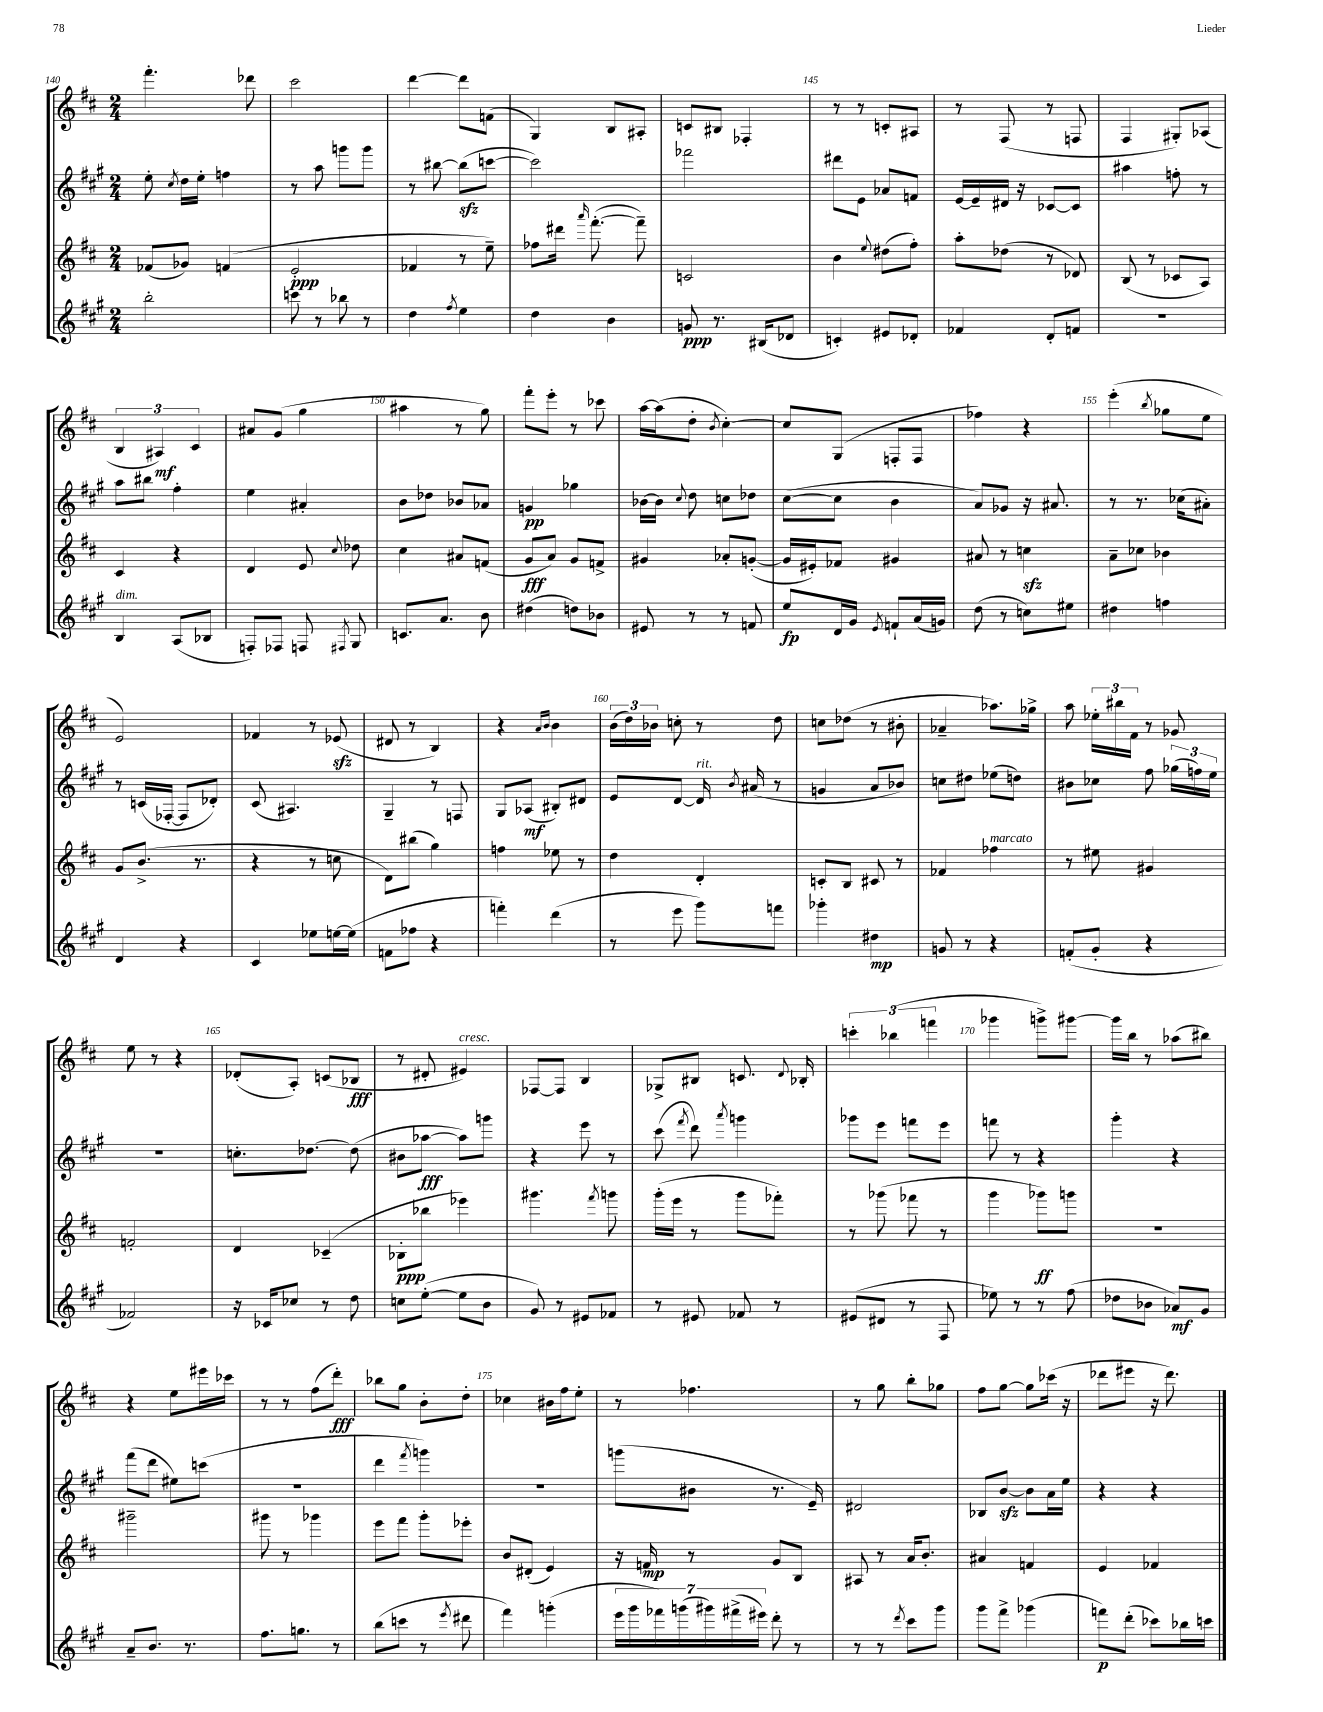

**kern	**dynam	**kern	**dynam	**kern	**dynam	**kern	**dynam
*part4	*part4	*part3	*part3	*part2	*part2	*part1	*part1
*staff4	*staff4	*staff3	*staff3	*staff2	*staff2	*staff1	*staff1
*clefG2	*	*clefG2	*	*clefG2	*	*clefG2	*
*k[f#c#g#]	*	*k[f#c#]	*	*k[f#c#g#]	*	*k[f#c#]	*
*M2/4	*	*M2/4	*	*M2/4	*	*M2/4	*
=140	=140	=140	=140	=140	=140	=140	=140
2bb'\	.	(8f-X/L	.	8ee'\	.	4.fff#'\	.
.	.	.	.	8qcc#/	.	.	.
.	.	8g-X/J)	.	16dd\LL	.	.	.
.	.	.	.	16ee'\JJ	.	.	.
.	.	(4fn/	.	4ffn\	.	.	.
.	.	.	.	.	.	8ddd-X\	.
=141	=141	=141	=141	=141	=141	=141	=141
8cccn\	.	2e'/	ppp	8r	.	2ccc#\	.
8r	.	.	.	8aa\	.	.	.
8bb-X\	.	.	.	8gggn\L	.	.	.
8r	.	.	.	8ggg\J	.	.	.
=142	=142	=142	=142	=142	=142	=142	=142
4dd\	.	4f-X/	.	8r	.	[4ddd\	.
.	.	.	.	[8bb#X\	.	.	.
8qff#/	.	.	.	.	.	.	.
4ee\	.	8r	.	(8bb#zz\L]	.	8ddd\L]	.
.	.	8ee~\)	.	[8cccn\J	.	(8fn\J	.
=143	=143	=143	=143	=143	=143	=143	=143
4dd\	.	8ff-X\L	.	2ccc\])	.	4G/)	.
.	.	16ddd#X\Jk	.	.	.	.	.
.	.	16qqaaa/	.	.	.	.	.
.	.	([8.fff#'\	.	.	.	.	.
4b\	.	.	.	.	.	8B/L	.
.	.	8fff#~\])	.	.	.	8A#X'/J	.
=144	=144	=144	=144	=144	=144	=144	=144
8gn/	ppp	2cn/	.	2fff-X\	.	8cn/L	.
8.r	.	.	.	.	.	8B#X/J	.
.	.	.	.	.	.	4F-X'/	.
(16B#X/KL	.	.	.	.	.	.	.
8d-X/J	.	.	.	.	.	.	.
=145	=145	=145	=145	=145	=145	=145	=145
4cn'/)	.	4b\	.	8ddd#X\L	.	8r	.
.	.	.	.	8e\J	.	8r	.
.	.	8qqee/	.	.	.	.	.
8e#X/L	.	(8dd#X\L	.	8a-X/L	.	8cn'/L	.
8d-X'/J	.	8ff#'\J)	.	8fn/J	.	8A#X/J	.
=146	=146	=146	=146	=146	=146	=146	=146
4f-X/	.	8aa'\L	.	[16e/LL	.	8r	.
.	.	.	.	16e~/]	.	.	.
.	.	(8dd-X\J	.	16d#X/JJ	.	(8F#/	.
.	.	.	.	16r	.	.	.
8d'/L	.	8r	.	[8c-X/L	.	8r	.
8fn/J	.	8d-X/)	.	8c-/J]	.	8Fn/	.
=147	=147	=147	=147	=147	=147	=147	=147
2r	.	(8B/	.	4aa#X\	.	4F#/	.
.	.	8r	.	.	.	.	.
.	.	8c-X/L	.	8ffn'\	.	8G#X'/L)	.
.	.	8A/J)	.	8r	.	(8A-X/J	.
!!LO:LB:g=z
=148	=148	=148	=148	=148	=148	=148	=148
!LO:TX:a:i:t=dim.	!	!	!	!	!	!	!
4B/	.	4c#/	.	8aa\L	.	6B/	.
.	.	.	.	8bb#X\J	.	.	.
.	.	.	.	.	.	6A#X/)	mf
(8A/L	.	4r	.	4ff#'\	.	.	.
.	.	.	.	.	.	6c#/	.
8B-X/J	.	.	.	.	.	.	.
=149	=149	=149	=149	=149	=149	=149	=149
8Fn'/L)	.	4d/	.	4ee\	.	8a#X/L	.
8F-X/J	.	.	.	.	.	(8g/J	.
8Fn/	.	8e/	.	4a#X'/	.	4gg\	.
8qF#X/	.	8qqcc#/	.	.	.	.	.
8G#/	.	8dd-X\	.	.	.	.	.
=150	=150	=150	=150	=150	=150	=150	=150
8.cn/L	.	4cc#\	.	8b\L	.	4aa#X\	.
.	.	.	.	8dd-X\J	.	.	.
8.a/J	.	.	.	.	.	.	.
.	.	8a#X/L	.	8b-X/L	.	8r	.
8b\	.	(8fn/J	.	8a-X/J	.	8gg\)	.
=151	=151	=151	=151	=151	=151	=151	=151
(4dd#X\	.	8g/L	fff	4gn/	pp	8fff#'\L	.
.	.	8a/J)	.	.	.	8eee'\J	.
8ddn\L)	.	8g/L	.	4gg-X\	.	8r	.
8b-X\J	.	8fn^/J	.	.	.	8ccc-X\	.
=152	=152	=152	=152	=152	=152	=152	=152
8e#X/	.	4g#X/	.	[16b-X\LL	.	[16aa\LL	.
.	.	.	.	16b-\JJ]	.	(16aa\J]	.
.	.	.	.	8qqcc#/	.	.	.
8r	.	.	.	8dd\	.	8dd'\J	.
.	.	.	.	.	.	8qb/	.
8r	.	8a-X'/L	.	8ccn\L	.	[4cc#'\)	.
8fn/	.	([8gn'/J	.	8dd-X\J	.	.	.
=153	=153	=153	=153	=153	=153	=153	=153
8ee/L	fp	16g/LL]	.	([8cc#\L	.	8cc#/L]	.
.	.	16e#X'/J)	.	.	.	.	.
16d/L	.	8f-X/J	.	8cc#\J]	.	(8G/J	.
16g#/JJ	.	.	.	.	.	.	.
8qe/	.	.	.	.	.	.	.
8fn`/L	.	4g#X/	.	4b\	.	8Fn'/L	.
(16a/L	.	.	.	.	.	8F/J	.
16gn/JJ)	.	.	.	.	.	.	.
=154	=154	=154	=154	=154	=154	=154	=154
(8dd\	.	8a#X/	.	8a/L)	.	4ff-X\)	.
8r	.	8r	.	8g-X/J	.	.	.
8ccn\L)	.	4ccnzz\	.	16r	.	4r	.
.	.	.	.	8.a#X/	.	.	.
8ee#X\J	.	.	.	.	.	.	.
=155	=155	=155	=155	=155	=155	=155	=155
4dd#X\	.	8a~\L	.	8r	.	(4eee'\	.
.	.	8cc-X\J	.	8.r	.	.	.
.	.	.	.	.	.	8qbb/	.
4ffn\	.	4b-X\	.	.	.	8gg-X\L	.
.	.	.	.	(16cc-X\KL	.	.	.
.	.	.	.	8a#X'\J)	.	8ee\J	.
!!LO:LB:g=z
=156	=156	=156	=156	=156	=156	=156	=156
4d/	.	8g/L	.	8r	.	2e/)	.
.	.	(8.b^/J	.	(16cn/LL	.	.	.
.	.	.	.	[16F-X'/JJ	.	.	.
4r	.	.	.	8F-/L]	.	.	.
.	.	8.r	.	.	.	.	.
.	.	.	.	8d-X'/J)	.	.	.
=157	=157	=157	=157	=157	=157	=157	=157
4c#/	.	4r	.	(8c#/	.	4f-X/	.
.	.	.	.	4.A#X/)	.	.	.
8ee-X\L	.	8r	.	.	.	8r	.
[16een\L	.	8ccn\	.	.	.	(8e-Xzz/	.
(16ee\JJ]	.	.	.	.	.	.	.
=158	=158	=158	=158	=158	=158	=158	=158
8fn\L	.	8d\L)	.	4G#~/	.	8d#X/	.
8ff-X\J	.	(8bb#X\J	.	.	.	8r	.
4r	.	4gg\)	.	8r	.	4B/)	.
.	.	.	.	8Fn/	.	.	.
=159	=159	=159	=159	=159	=159	=159	=159
4fffn'\)	.	4ffn\	.	8G#/L	.	4r	.
.	.	.	.	(8A-X/J	mf	.	.
.	.	.	.	.	.	16qqa/LL	.
.	.	.	.	.	.	16qqb/JJ	.
(4ddd\	.	8ee-X\	.	8B#X'/L)	.	4b\	.
.	.	8r	.	8d#X/J	.	.	.
=160	=160	=160	=160	=160	=160	=160	=160
8r	.	4dd\	.	8e/L	.	(24b\LL	.
.	.	.	.	.	.	24dd\)	.
.	.	.	.	.	.	24b-X\JJ	.
8eee\	.	.	.	[8d/J	.	8ccn'\	.
!	!	!	!	!LO:TX:a:i:t=rit.	!	!	!
8ggg#\L)	.	4d'/	.	16d/]	.	8r	.
.	.	.	.	8qb/	.	.	.
.	.	.	.	(16a#X/	.	.	.
8fffn\J	.	.	.	8r	.	8dd\	.
=161	=161	=161	=161	=161	=161	=161	=161
4ggg-X'\	.	8cn'/L	.	4gn/	.	8ccn\L	.
.	.	8B/J	.	.	.	(8dd-X\J	.
4dd#X\	mp	8c#X/	.	8a/L	.	8r	.
.	.	8r	.	8b-X/J)	.	8b#X'\	.
=162	=162	=162	=162	=162	=162	=162	=162
8gn/	.	4f-X/	.	8ccn\L	.	4a-X~/	.
8r	.	.	.	8dd#X\J	.	.	.
!	!	!LO:TX:a:i:t=marcato	!	!	!	!	!
4r	.	4ff-X\	.	(8ee-X\L	.	8.aa-X\L)	.
.	.	.	.	8ddn\J)	.	.	.
.	.	.	.	.	.	16gg-X^\Jk	.
=163	=163	=163	=163	=163	=163	=163	=163
(8fn'/L	.	8r	.	8b#X\L	.	8aa\	.
8g#'/J	.	8ee#X\	.	8cc-X\J	.	24ee-X'\LL	.
.	.	.	.	.	.	24bb#X\	.
.	.	.	.	.	.	24f#\JJ	.
4r	.	4g#X/	.	8ff#\	.	8r	.
.	.	.	.	(24gg-X\LL	.	8g-X/	.
.	.	.	.	24ffn\)	.	.	.
.	.	.	.	24ee\JJ	.	.	.
!!LO:LB:g=z
=164	=164	=164	=164	=164	=164	=164	=164
2f-X/)	.	2fn'/	.	2r	.	8ee\	.
.	.	.	.	.	.	8r	.
.	.	.	.	.	.	4r	.
=165	=165	=165	=165	=165	=165	=165	=165
16r	.	4d/	.	8.ccn'\L	.	(8d-X'/L	.
16c-X/KL	.	.	.	.	.	.	.
8cc-X/J	.	.	.	.	.	8A'/J)	.
.	.	.	.	[8.dd-X\J	.	.	.
8r	.	(4c-X~/	.	.	.	(8cn/L	.
8dd\	.	.	.	(8dd-\]	.	8B-X/J	fff
=166	=166	=166	=166	=166	=166	=166	=166
8ccn\L	.	8B-X'\L	ppp	8b#X\L	.	8r	.
([8ee'\J	.	8bb-X\J	.	[8aa-X\J	fff	8d#X'/	.
!	!	!	!	!	!	!LO:TX:a:i:t=cresc.	!
8ee\L]	.	4eee-X\)	.	8aa-\L])	.	4e#X/)	.
8b\J	.	.	.	8gggn\J	.	.	.
=167	=167	=167	=167	=167	=167	=167	=167
8g#/)	.	4.ggg#X\	.	4r	.	[8F-X/L	.
8r	.	.	.	.	.	8F-/J]	.
8e#X/L	.	.	.	8eee\	.	4B/	.
.	.	8qfff#/	.	.	.	.	.
8f-X/J	.	8gggn\	.	8r	.	.	.
=168	=168	=168	=168	=168	=168	=168	=168
8r	.	(16ggg'\LL	.	(8ccc#\	.	8G-X^/L	.
.	.	16eee\JJ	.	.	.	.	.
.	.	.	.	8qfff#/	.	.	.
8e#X/	.	8r	.	8ddd\)	.	8B#X/J	.
.	.	.	.	8qaaa/	.	.	.
8f-X/	.	8ggg\L	.	4gggn\	.	8.cn/	.
8r	.	8fff-X'\J)	.	.	.	.	.
.	.	.	.	.	.	8qqd/	.
.	.	.	.	.	.	16B-X'/	.
=169	=169	=169	=169	=169	=169	=169	=169
(8e#X/L	.	8r	.	8ggg-X\L	.	6cccn'\	.
8d#X/J	.	(8ggg-X\	.	8eee\J	.	.	.
.	.	.	.	.	.	(6bb-X\	.
8r	.	8fff-X\	.	8fffn\L	.	.	.
.	.	.	.	.	.	6fffn\	.
8F#/	.	8r	.	8eee\J	.	.	.
=170	=170	=170	=170	=170	=170	=170	=170
8ee-X\)	.	4ggg\	.	8fffn\	.	4ggg-X\	.
8r	.	.	.	8r	.	.	.
8r	.	8ggg-X\L)	ff	4r	.	8gggn^\L)	.
(8ff#\	.	8gggn\J	.	.	.	[8ggg#X\J	.
=171	=171	=171	=171	=171	=171	=171	=171
8dd-X\L	.	2r	.	4ggg#'\	.	16ggg#\LL]	.
.	.	.	.	.	.	16bb\JJ	.
8b-X\J	.	.	.	.	.	8r	.
8a-X/L)	mf	.	.	4r	.	(8aa-X\L	.
8g#/J	.	.	.	.	.	8bb#X\J)	.
!!LO:LB:g=z
=172	=172	=172	=172	=172	=172	=172	=172
8a~/L	.	2ggg#X~\	.	(8fff#\L	.	4r	.
8.b/J	.	.	.	8ddd\J	.	.	.
.	.	.	.	8ee#X\L)	.	8ee\L	.
8.r	.	.	.	.	.	.	.
.	.	.	.	(8cccn\J	.	16eee#X\L	.
.	.	.	.	.	.	16ccc-X\JJ	.
=173	=173	=173	=173	=173	=173	=173	=173
8.ff#\L	.	8ggg#X\	.	2r	.	8r	.
.	.	8r	.	.	.	8r	.
8.ggn\J	.	.	.	.	.	.	.
.	.	4ggg-X\	.	.	.	(8ff#\L	.
8r	.	.	.	.	.	8ddd'\J)	fff
=174	=174	=174	=174	=174	=174	=174	=174
(8bb\L	.	8eee\L	.	4ddd\	.	8bb-X\L	.
8cccn\J	.	8fff#\J	.	.	.	8gg\J	.
.	.	.	.	8qfff#/	.	.	.
8r	.	8ggg'\L	.	4gggn\)	.	8b'\L	.
8qeee/	.	.	.	.	.	.	.
8ddd#X\	.	8eee-X'\J	.	.	.	8dd'\J	.
=175	=175	=175	=175	=175	=175	=175	=175
4fff#\)	.	8b/L	.	2r	.	4cc-X\	.
.	.	(8d#X'/J	.	.	.	.	.
(4gggn'\	.	4e/)	.	.	.	16b#X\LL	.
.	.	.	.	.	.	16ff#\J	.
.	.	.	.	.	.	8ee'\J	.
=176	=176	=176	=176	=176	=176	=176	=176
28eee\LL	.	16r	.	(8gggn\L	.	8r	.
28ggg#\	.	.	.	.	.	.	.
.	.	16fn/	mp	.	.	.	.
28fff-X\)	.	.	.	.	.	.	.
(28gggn\	.	.	.	.	.	.	.
.	.	8r	.	8b#X\J	.	4.ff-X\	.
28ggg#X\)	.	.	.	.	.	.	.
(28fff#X^\	.	.	.	.	.	.	.
28eee#X\JJ)	.	.	.	.	.	.	.
8ddd'\	.	8g/L	.	8.r	.	.	.
8r	.	8B/J	.	.	.	.	.
.	.	.	.	16e~/)	.	.	.
=177	=177	=177	=177	=177	=177	=177	=177
8r	.	8A#X/	.	2d#X/	.	8r	.
8r	.	8r	.	.	.	8gg\	.
8qddd/	.	.	.	.	.	.	.
8ccc#\L	.	16a/KL	.	.	.	8bb'\L	.
.	.	8.b'/J	.	.	.	.	.
8ggg#\J	.	.	.	.	.	8gg-X\J	.
=178	=178	=178	=178	=178	=178	=178	=178
8ggg#\L	.	4a#X/	.	8B-X/L	.	8ff#\L	.
8fff#^\J	.	.	.	[8bzz/J	.	[8gg\J	.
(4ggg-X\	.	4fn/	.	8b\L]	.	8gg\L]	.
.	.	.	.	16a\L	.	(16ccc-X\Jk	.
.	.	.	.	16ee\JJ	.	16r	.
=179	=179	=179	=179	=179	=179	=179	=179
8fffn\L)	p	4e/	.	4r	.	8ddd-X\L	.
(8ddd'\J	.	.	.	.	.	8eee#X\J	.
8ccc-X\L)	.	4f-X/	.	4r	.	16r	.
.	.	.	.	.	.	8.ddd-\)	.
16bb-X\L	.	.	.	.	.	.	.
16cccn\JJ	.	.	.	.	.	.	.
==	==	==	==	==	==	==	==
*-	*-	*-	*-	*-	*-	*-	*-
